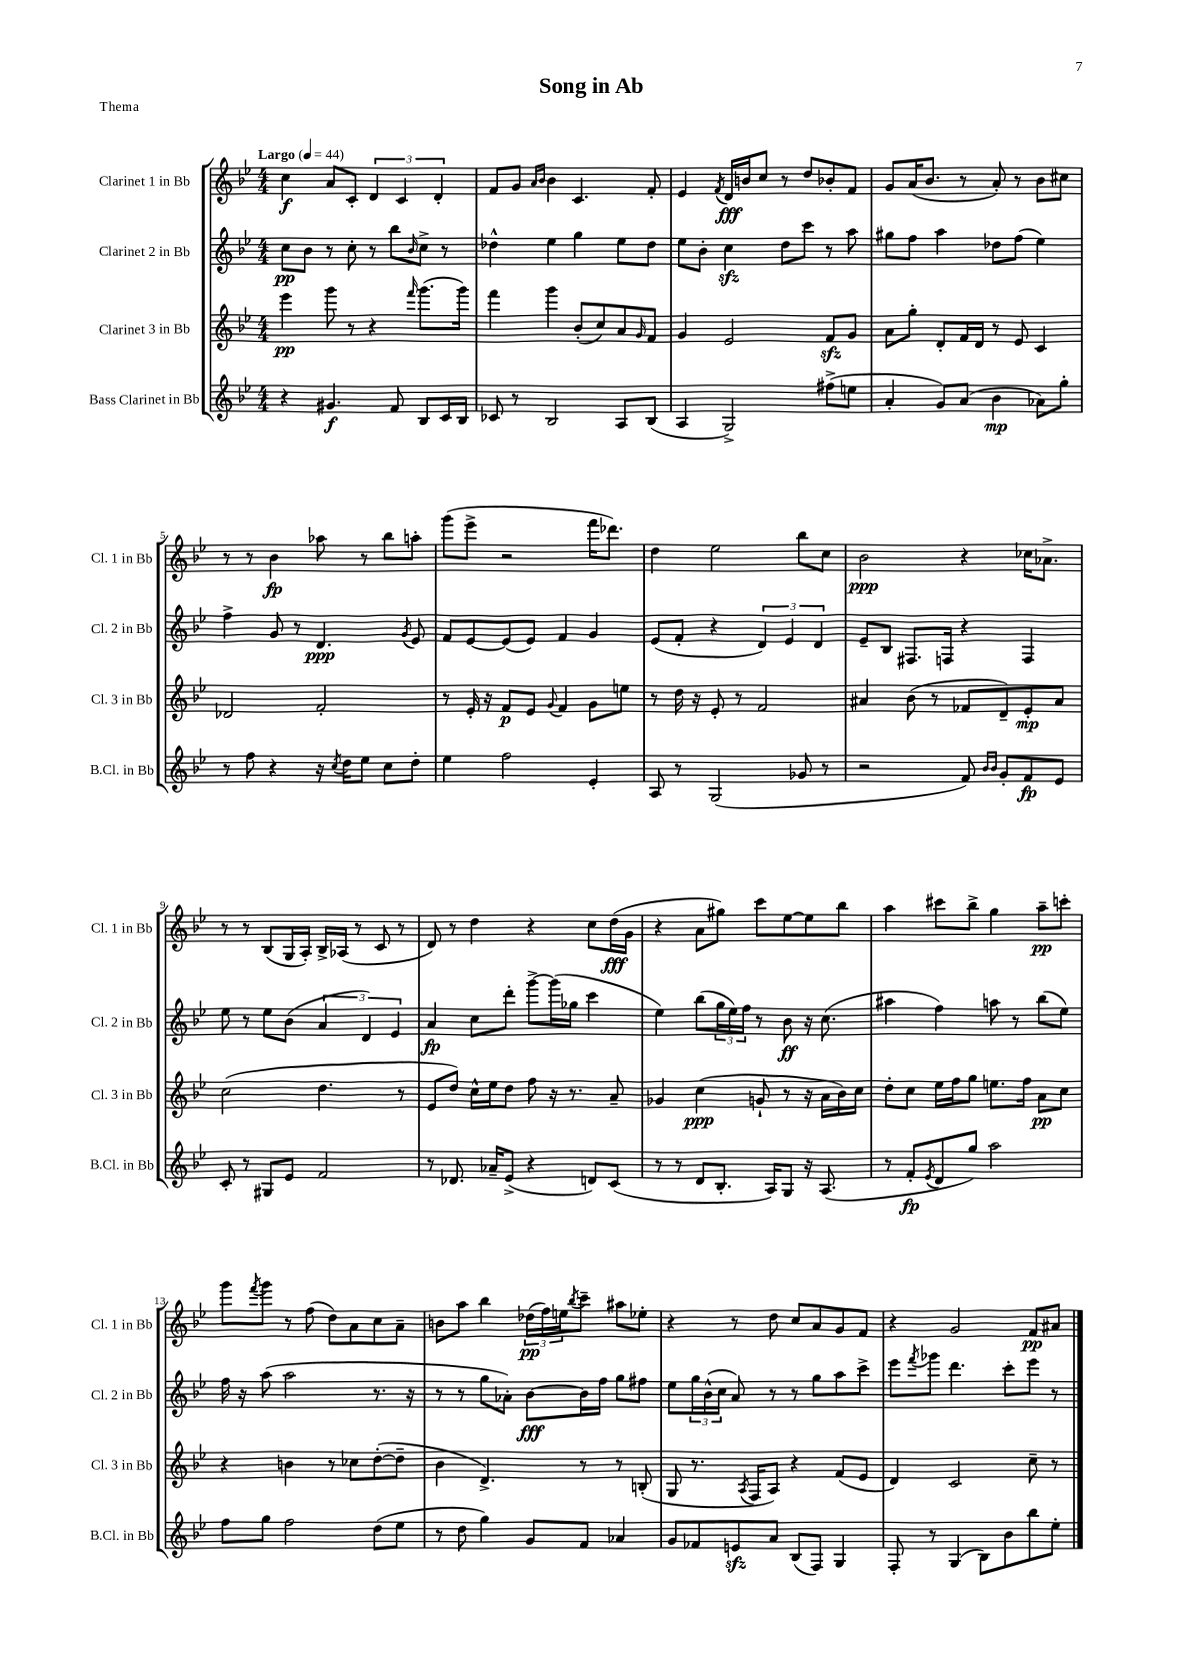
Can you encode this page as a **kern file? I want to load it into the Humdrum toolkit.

**kern	**kern	**kern	**kern
*staff4	*staff3	*staff2	*staff1
*clefG2	*clefG2	*clefG2	*clefG2
*k[b-e-]	*k[b-e-]	*k[b-e-]	*k[b-e-]
*M4/4	*M4/4	*M4/4	*M4/4
*MM44	*MM44	*MM44	*MM44
4r	4eee-	8cc	4cc
.	.	8b-	.
4.g#	8ggg	8r	8a
.	8r	8cc'	8c'
.	4r	8r	6d
8f	.	8bb-	.
.	.	.	6c
.	16qqfff	16qqb-	.
8B-	(8.ggg	8cc^	.
.	.	.	6d'
16c	.	8r	.
16B-	16ggg)	.	.
=	=	=	=
8c-	4fff	4dd-^^	8f
8r	.	.	8g
.	.	.	16qqa
.	.	.	16qqb-
2B-	4ggg	4ee-	4b-
.	(8b-'	4gg	4.c
.	8cc)	.	.
8A	8a	8ee-	.
.	16qqg	.	.
(8B-	8f	8dd-	8f'
=	=	=	=
4A	4g	8ee-	4e-
.	.	8b-'	.
.	.	.	8qf
2G^)	2e-	4cc	16d
.	.	.	16b
.	.	.	8cc
.	.	8dd	8r
.	.	8ccc	8dd
(8ff#^	8f	8r	8b-'
8ee	8g	8aa	8f
=	=	=	=
4a'	8a	8gg#	8g
.	8gg'	8ff	(16a
.	.	.	8.b-
8g)	8d'	4aa	.
(8a	16f	.	8r
.	16d	.	.
4b-	8r	8dd-	8a')
.	8e-	(8ff	8r
8a-)	4c	4ee-)	8b-
8gg'	.	.	8cc#
=	=	=	=
8r	2d-	4ff^	8r
8ff	.	.	8r
4r	.	8g	4b-
.	.	8r	.
16r	2f'	4.d	8aa-
8qcc	.	.	.
16dd	.	.	.
8ee-	.	.	8r
8cc	.	.	8bb-
.	.	8qg	.
8dd'	.	8e-	8aa'
=	=	=	=
4ee-	8r	8f	(8ggg
.	16e-'	[8e-	8eee-^
.	16r	.	.
2ff	8f	(8e-]	2r
.	8e-	8e-)	.
.	8qqg	.	.
.	4f	4f	.
4e-'	8g	4g	16fff
.	.	.	8.ddd-)
.	8ee	.	.
=	=	=	=
8A	8r	(8e-	4dd
8r	16dd	8f'	.
.	16r	.	.
(2G	8e-'	4r	2ee-
.	8r	.	.
.	2f	6d)	.
.	.	6e-	.
8g-	.	.	8bb-
.	.	6d	.
8r	.	.	8cc
=	=	=	=
2r	4a#	8e-~	2b-
.	.	8B-	.
.	(8b-	8.F#	.
.	8r	.	.
.	.	16F	.
8f)	8f-	4r	4r
16qqb-	.	.	.
16qqb-	.	.	.
8g'	8d~)	.	.
8f	8e-'	4F	16cc-
.	.	.	8.a-^
8e-	8a#	.	.
=	=	=	=
8c'	(2cc	8ee-	8r
8r	.	8r	8r
8G#	.	8ee-	(8B-
8e-	.	(8b-	16G
.	.	.	16A')
2f	4.dd	6a	16B-^
.	.	.	(16A-
.	.	.	8r
.	.	6d)	.
.	.	.	8c
.	.	6e-	.
.	8r	.	8r
=	=	=	=
8r	8e-	4a	8d)
8.d-	8dd)	.	8r
.	16cc^^	8cc	4dd
16a-~	16ee-	.	.
(8e-^	8dd	8ddd'	.
4r	8ff	[8ggg^	4r
.	16r	(16ggg]	.
.	8.r	16gg-	.
8d)	.	4ccc	8cc
(8c	8a~	.	(16dd
.	.	.	16g
=	=	=	=
8r	4g-	4ee-)	4r
8r	.	.	.
8d	(4cc	(8bb-	8a
8.B-'	.	24gg	8gg#)
.	.	24ee-)	.
.	.	24ff	.
.	8g`	8r	8ccc
16A)	.	.	.
8G	8r	8b-	[8ee-
16r	16r	16r	8ee-]
(8.A	16a	(8.cc	.
.	16b-)	.	8bb-
.	16cc	.	.
=	=	=	=
8r	8dd'	4aa#	4aa
8f'	8cc	.	.
8qe-	.	.	.
8d	16ee-	4ff)	8ccc#
.	16ff	.	.
8gg)	8gg	.	8bb-^
2aa	8.ee	8aa	4gg
.	.	8r	.
.	16ff	.	.
.	8a	(8bb-	8aa~
.	8cc	8ee-)	8ccc'
=	=	=	=
8ff	4r	16ff	8ggg
.	.	16r	.
.	.	.	8qfff
8gg	.	(8aa	8ggg
2ff	4b	2aa	8r
.	.	.	(8ff
.	8r	.	8dd)
.	8cc-	.	8a
(8dd	([8dd'	8.r	8cc
8ee-	8dd~]	.	8a~
.	.	16r	.
=	=	=	=
8r	4b-	8r	8b
8dd	.	8r	8aa
4gg)	4.d^)	8gg	4bb-
.	.	8a-')	.
8g	.	[8b-	(24dd-
.	.	.	24ff)
.	.	.	24ee
.	.	.	8qbb-
8f	8r	16b-]	8ccc~
.	.	16ff	.
4a-	8r	8gg	8aa#
.	(8B'	8ff#	8ee-'
=	=	=	=
8g	8G	8ee-	4r
8f-	8.r	24gg	.
.	.	(24b-^^	.
.	.	24cc	.
8e	.	8a)	8r
.	8qA	.	.
.	16F	.	.
8a	8A)	8r	8dd
(8B-	4r	8r	8cc
8F)	.	8gg	8a
4G	(8f	8aa	8g
.	8e-	8ccc^	8f
=	=	=	=
8F'	4d)	8eee-	4r
.	.	8qfff	.
8r	.	8ggg-	.
(4G	2c	4.ddd	2g
8B-)	.	.	.
8b-	.	8ccc'	.
8bb-	8cc~	8eee-	8f
8ee-'	8r	8r	8a#
==	==	==	==
*-	*-	*-	*-
